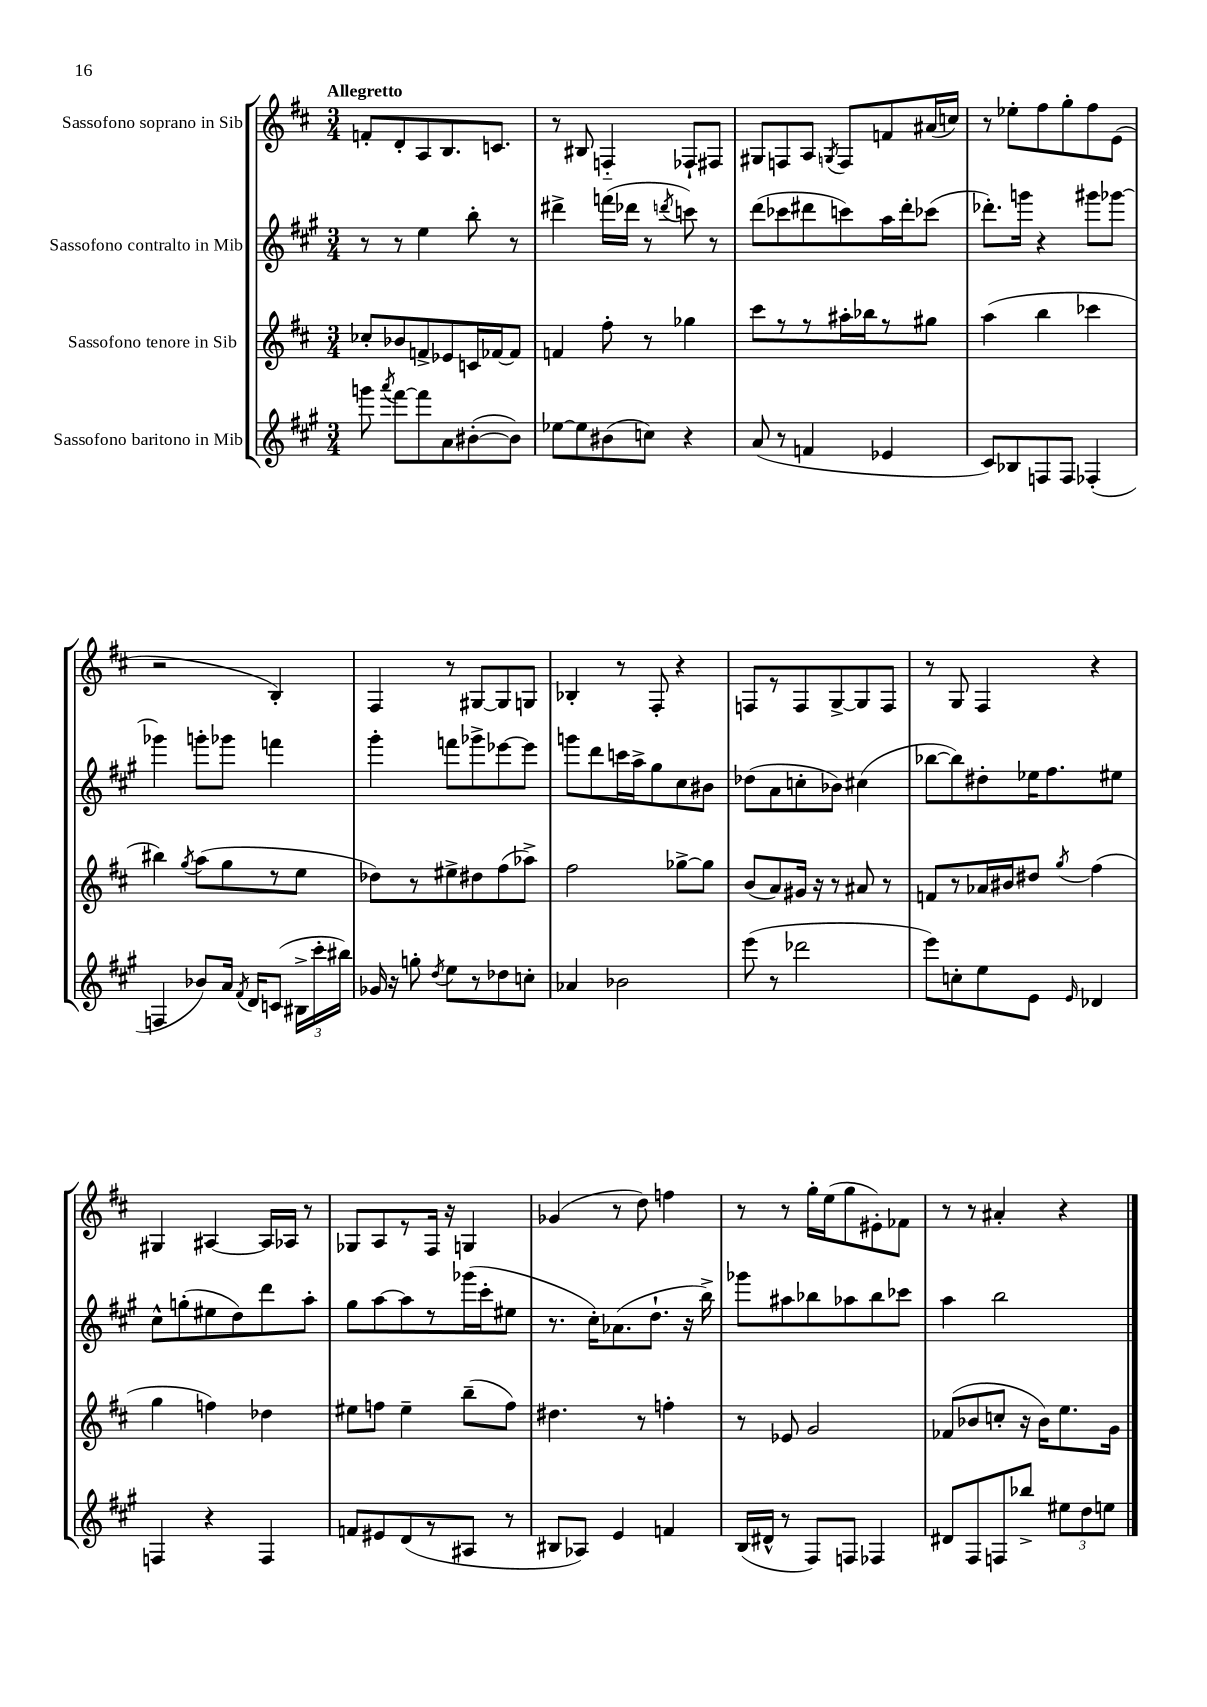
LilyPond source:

<<
\new StaffGroup <<
\new Staff = "s0" \with { instrumentName = "Sassofono soprano in Sib" } {
    \clef treble \key d \major \numericTimeSignature \time 3/4 \tempo "Allegretto"
    \autoBeamOff f'8[-. d'8-. a8 b8. c'8.] |
    r8 bis8 f4-_ fes8[-! fis8] |
    gis8[ f8 a8] \acciaccatura { g8 } f8[ f'8 ais'16( c''16]) |
    r8 ees''8[-. fis''8 g''8-. fis''8 e'8]( |
    r2 b4-.) |
    fis4 r8 gis8[~ gis8 g8] |
    bes4-. r8 fis8-. r4 |
    f8[ r8 f8 g8~-> g8 f8] |
    r8 g8 fis4 r4 |
    gis4 ais4~ ais16[ aes16] r8 |
    ges8[ a8 r8 fis16] r16 g4 |
    ges'4( r8 d''8) f''4 |
    r8 r8 g''16[-. e''16( g''8 eis'8-.) fes'8] |
    r8 r8 ais'4-. r4 \bar "|." |
}
\new Staff = "s1" \with { instrumentName = "Sassofono contralto in Mib" } {
    \clef treble \key a \major \numericTimeSignature \time 3/4
    \autoBeamOff r8 r8 e''4 b''8-. r8 |
    dis'''4-> f'''16[( des'''16] r8 \acciaccatura { d'''8 } c'''8) r8 |
    d'''8[( ces'''8 dis'''8 c'''8) a''16 dis'''16-. ces'''8]( |
    des'''8.[-.) g'''16] r4 gis'''8[ ges'''8]~ |
    ges'''4 g'''8[-. ges'''8] f'''4 |
    gis'''4-. f'''8[ ges'''8-> ees'''8~ ees'''8] |
    g'''8[ d'''8 c'''16 a''16-> gis''8 cis''8 bis'8] |
    des''8[( a'8 c''8-. bes'8]) cis''4( |
    bes''8[~ bes''8) dis''8-. ees''16 fis''8. eis''8] |
    cis''8[-^ g''8-.( eis''8 d''8) d'''8 a''8]-. |
    gis''8[ a''8~ a''8 r8 ges'''16( cis'''16-. eis''8] |
    r8. cis''16[-.) aes'8.( d''8.]-! r16 b''16->) |
    ges'''8[ ais''8 bes''8 aes''8 bes''8 ces'''8] |
    a''4 b''2 \bar "|." |
}
\new Staff = "s2" \with { instrumentName = "Sassofono tenore in Sib" } {
    \clef treble \key d \major \numericTimeSignature \time 3/4
    \autoBeamOff ces''8[-. bes'8 f'8-> ees'8 c'16 fes'16~ fes'8] |
    f'4 fis''8-. r8 ges''4 |
    cis'''8[ r8 r8 ais''16-. bes''16 r8 gis''8] |
    a''4( b''4 ces'''4 |
    bis''4) \acciaccatura { g''8 } a''8[( g''8 r8 e''8] |
    des''8[) r8 eis''8-> dis''8 fis''8( aes''8]->) |
    fis''2 ges''8[~-> ges''8] |
    b'8[( a'8) gis'16] r16 r8 ais'8 r8 |
    f'8[ r8 aes'16 bis'16 dis''8] \acciaccatura { g''8 } fis''4( |
    g''4 f''4) des''4 |
    eis''8[ f''8] eis''4-- b''8[--( f''8]) |
    dis''4. r8 f''4-. |
    r8 ees'8 g'2 |
    fes'8[( bes'8 c''8]-. r16 bes'16[) e''8. g'16] \bar "|." |
}
\new Staff = "s3" \with { instrumentName = "Sassofono baritono in Mib" } {
    \clef treble \key a \major \numericTimeSignature \time 3/4
    \autoBeamOff g'''8 \acciaccatura { a'''8 } fis'''8[~ fis'''8 a'8 bis'8~-.( bis'8]) |
    ees''8[~ ees''8 bis'8( c''8]) r4 |
    a'8( r8 f'4 ees'4 |
    cis'8[) bes8 f8 f8] fes4-.( |
    f4 bes'8[) a'16] \acciaccatura { fis'8 } d'16[ c'8]( \tuplet 3/2 { bis16[-> cis'''16-. bis''16]) } |
    ges'16 r16 g''8-. \acciaccatura { d''8 } e''8[ r8 des''8 c''8]-. |
    aes'4 bes'2 |
    e'''8( r8 des'''2 |
    e'''8[) c''8-. e''8 e'8] \grace { e'16 } des'4 |
    f4 r4 f4 |
    f'8[ eis'8 d'8( r8 ais8] r8 |
    bis8[ aes8]) e'4 f'4 |
    b16[( dis'16]-^ r8 fis8[) f8] fes4 |
    dis'8[ fis8 f8 bes''8]-> \tuplet 3/2 { eis''8[ d''8 e''8] } \bar "|." |
}
>>
>>
\layout { \context { \Score \remove "Bar_number_engraver" } }
